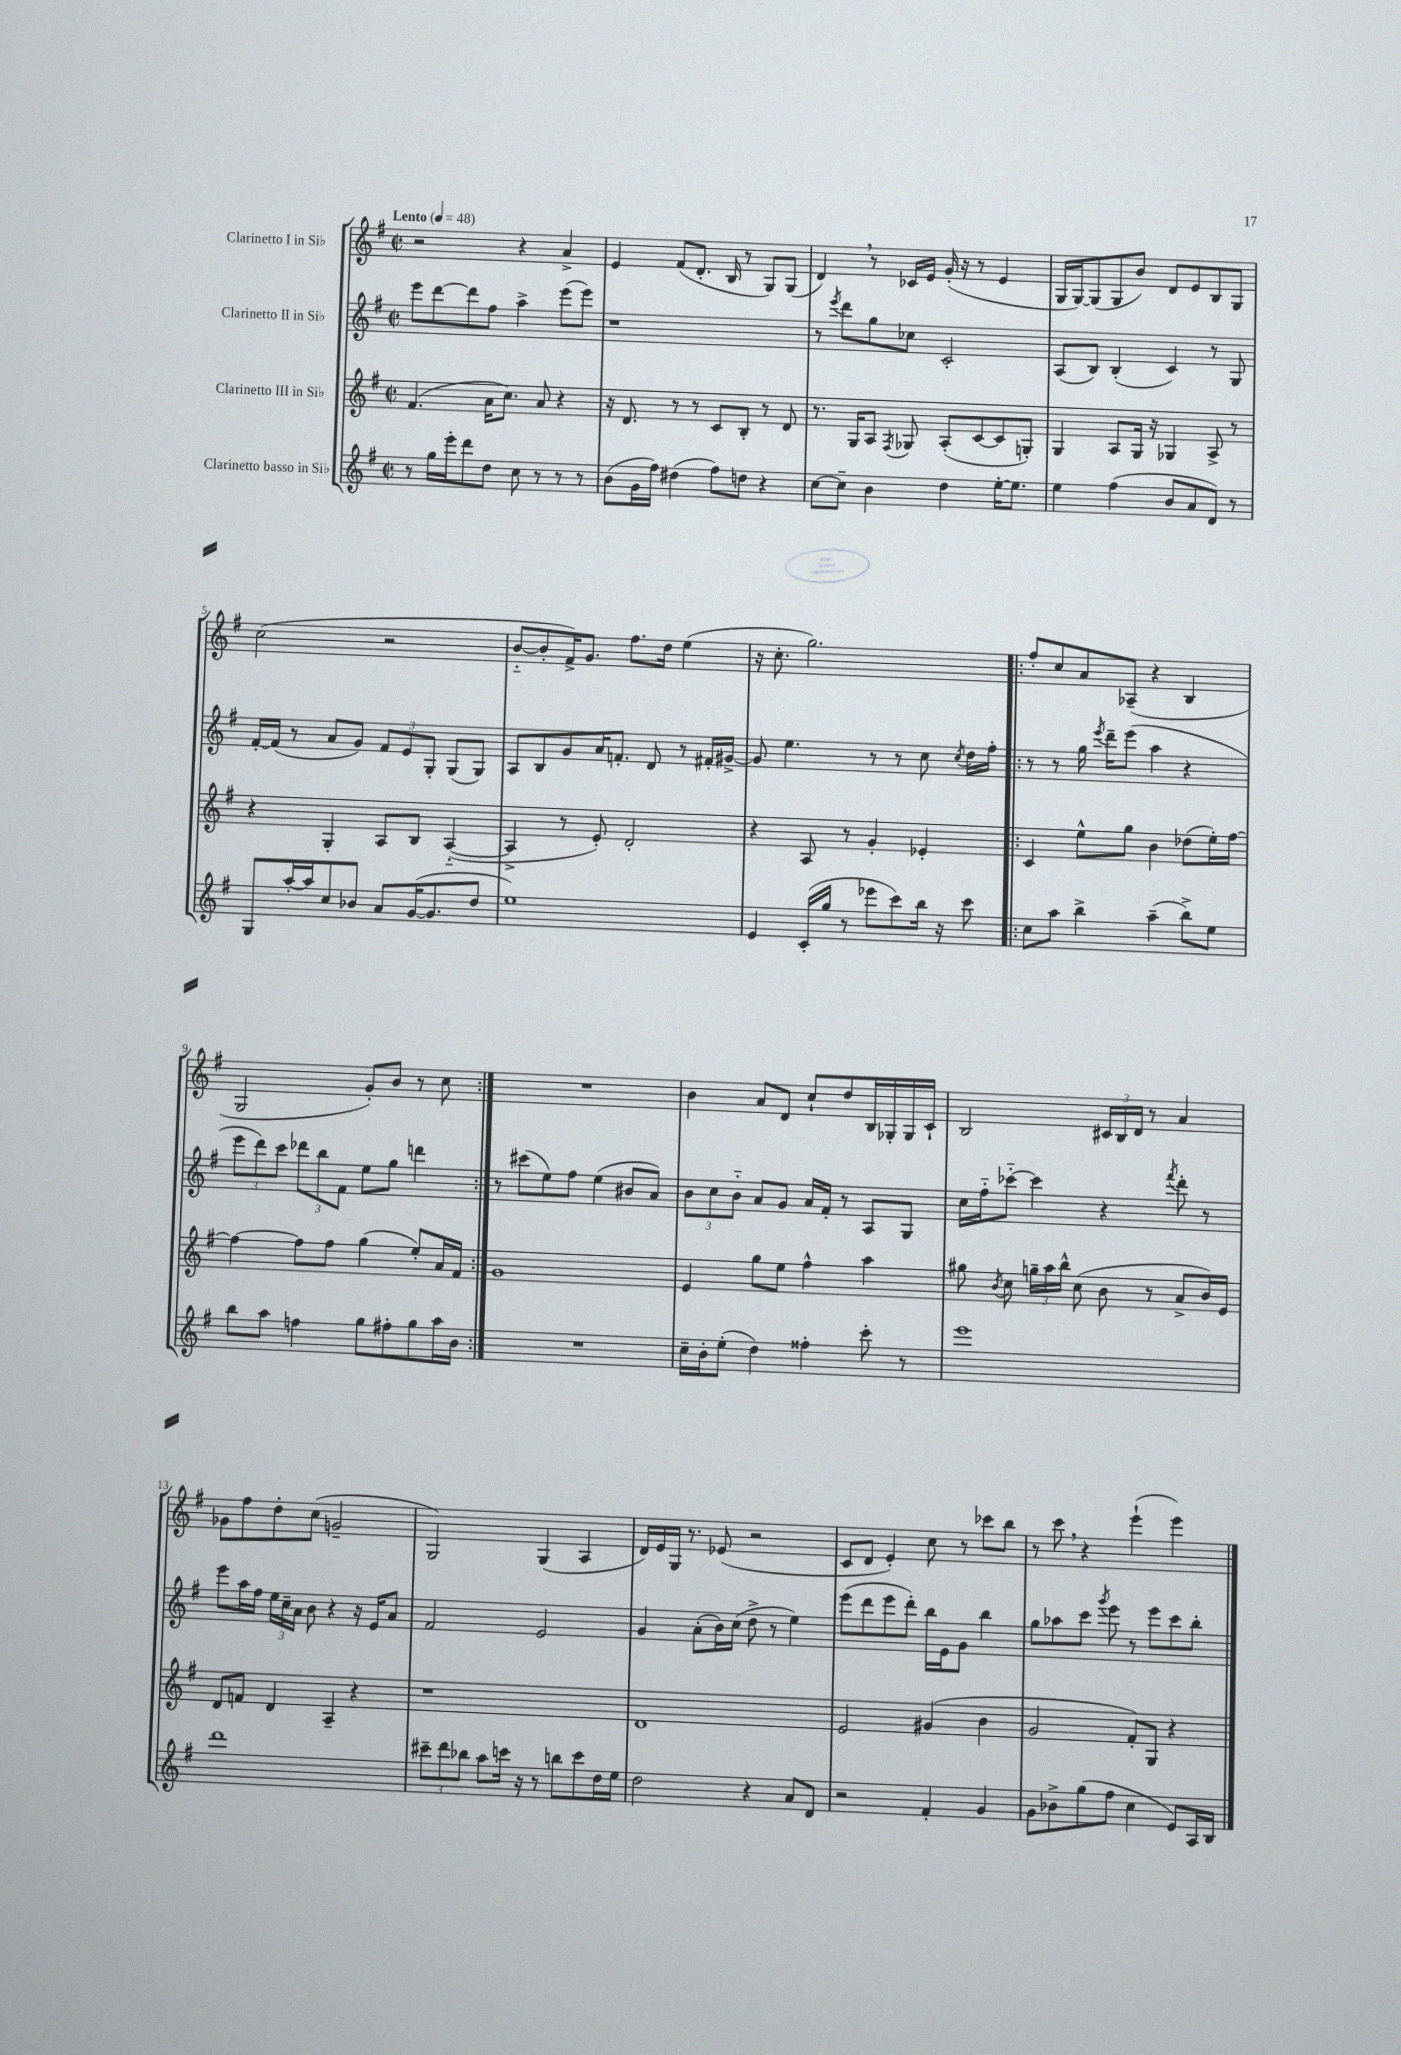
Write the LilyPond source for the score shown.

<<
\new StaffGroup <<
\new Staff = "s0" \with { instrumentName = "Clarinetto I in Sib" } {
    \clef treble \key g \major \defaultTimeSignature \time 2/2 \tempo "Lento" 4 = 48
    \autoBeamOff r2 r4 a'4-> |
    e'4 fis'8[( d'8.]-. b16 r8 g8[) g8]( |
    d'4) \breathe r8 ces'16[ e'16] g'16-.( r16 r8 e'4 |
    g16[ g16~) g8( g8 b'8]) d'8[ e'8 b8 g8] |
    c''2( r2 |
    b'8[~-_ b'8-. fis'16->) g'8.] fis''8.[ d''16] e''4( |
    r16 c''8.-. g''2.) |
    \repeat volta 2 { fis''8[-. c''8 a'8 aes8]--( r4 b4 |
    g2 g'8[-.) b'8] r8 c''8 | }
    R1 |
    b'4 a'8[ d'8] c''8[-! d''8 b16 ges16-. ges16 c'16]-! |
    b2 \tuplet 3/2 { cis'16[ b16 d'16] } r8 a'4 |
    ges'8[ fis''8 d''8-. c''8]( g'2-- |
    g2) g4( a4 |
    d'16[) e'16 g16] r8. ees'8( r2 |
    c'8[ d'8] e'4-.) c''8 r8 ces'''8[ b''8] |
    r8 c'''8 \breathe r4 e'''4-!( e'''4) \bar "|." |
}
\new Staff = "s1" \with { instrumentName = "Clarinetto II in Sib" } {
    \clef treble \key g \major \defaultTimeSignature \time 2/2
    \autoBeamOff e'''8[ d'''8~ d'''8 fis''8] a''4-> e'''8[( e'''8]) |
    r1 |
    r8 \acciaccatura { e'''8 } d'''8[ g''8 ces''8] c'2-. |
    a8[( b8]) b4-.( c'4) r8 g8 |
    fis'16[~-. fis'16]( r8 a'8[ g'8]) \tuplet 3/2 { fis'8[ e'8 g8]-. } g8[( g8]) |
    a8[ b8 g'8 a'16 f'8.]-. d'8 r8 fis'16[-. gis'16]~-> |
    gis'8 e''4. r8 r8 c''8 \acciaccatura { c''8 } d''16[ fis''16]-. |
    \repeat volta 2 { r8 r8 g''16 \acciaccatura { e'''8 } d'''16[-- e'''8]( a''4 r4 |
    \tuplet 3/2 { e'''8[ d'''8) c'''8] } \tuplet 3/2 { des'''8[ b''8 fis'8] } e''8[ g''8] d'''4 | }
    r8 cis'''8[( e''8) fis''8] e''4( bis'8[ a'8]) |
    \tuplet 3/2 { b'8[ c''8 b'8]-_ } a'8[ g'8] a'16[ fis'16]-. r8 a8[ g8] |
    c''16[ fis''16-_ ces'''8]~-_ ces'''4 r4 \acciaccatura { fis'''8 } d'''8-. r8 |
    e'''8[ a''16 fis''16] \tuplet 3/2 { e''16[ c''16-- a'16] } b'8 r4 r16 e'16[ a'8] |
    fis'2 e'2 |
    g'4 a'8[-.( b'16) c''16]( d''8-> r8 e''4) |
    e'''8[( d'''8 e'''8 d'''8]-.) b''16[ e'16 g'8] b''4 |
    g''8[ aes''8 c'''8] \acciaccatura { g'''8 } e'''8 r8 e'''8[ c'''8 b''8]-. \bar "|." |
}
\new Staff = "s2" \with { instrumentName = "Clarinetto III in Sib" } {
    \clef treble \key g \major \defaultTimeSignature \time 2/2
    \autoBeamOff fis'4.( a'16[ c''8.]) a'8 r4 |
    r16 d'8. r8 r8 c'8[ b8]-. r8 d'8 |
    r8. g16[ a8] \acciaccatura { fis8 } ges8 a8[-.( c'8~ c'8 g8]-.) |
    g4 a8[ g16] r16 ges4 a8-> r8 |
    r4 g4-. a8[ b8] a4~-_( |
    a4-> r8 e'8-.) d'2-. |
    r4 a8 r8 g'4-. ees'4-. |
    \repeat volta 2 { c'4 e''8[-^ g''8] b'4 des''8[( e''16-.) fis''16]~ |
    fis''4~ fis''8[ fis''8] g''4( e''8[-.) a'16 fis'16] | }
    g'1 |
    e'4 g''8[ e''8] fis''4-^ a''4 |
    gis''8 \acciaccatura { b'8 } c''8 \tuplet 3/2 { g''16[-- a''16 b''16]-^ } c''8( b'8 r8 a'8[-> b'16) e'16] |
    d'8[ f'8] d'4 a4-- r4 |
    r1 |
    d'1 |
    e'2 gis'4( b'4 |
    g'2 fis'8[-.) g8] r4 \bar "|." |
}
\new Staff = "s3" \with { instrumentName = "Clarinetto basso in Sib" } {
    \clef treble \key g \major \defaultTimeSignature \time 2/2
    \autoBeamOff r8 g''16[ e'''16-. d'''8 d''8] c''8 r8 r8 r8 |
    b'8[( g'16 fis''16]) dis''4( fis''8[) d''8] r4 |
    c''8[~ c''8]-- b'4 d''4 e''16[~-. e''8.] |
    e''4 fis''4( b'8[ a'8 d'8]) r8 |
    g8[ a''16~-. a''16 c''8 bes'8] a'8[ g'16~( g'8. d''8] |
    e''1) |
    e'4 c'16[-.( g''16] r8 ees'''8[ c'''8) b''16] r16 c'''8 |
    \repeat volta 2 { c''8[ a''8] b''4-> a''4--( b''8[->) e''8] |
    b''8[ a''8] f''4 g''8[ fis''8-. g''8 a''16 b'16] | }
    R1 |
    c''16[-- b'16-. e''8]-.( d''4) fisis''4-. c'''8-. r8 |
    e'''1 |
    d'''1 |
    \tuplet 3/2 { cis'''8[-- d'''8 bes''8] } a''8[ c'''16] r16 r8 b''8[ c'''8 d''16 e''16] |
    d''2 r4 a'8[ d'8] |
    r2 fis'4-. g'4 |
    g'8[ bes'8-> g''8( fis''8] c''4 e'8[) a16 b16] \bar "|." |
}
>>
>>
